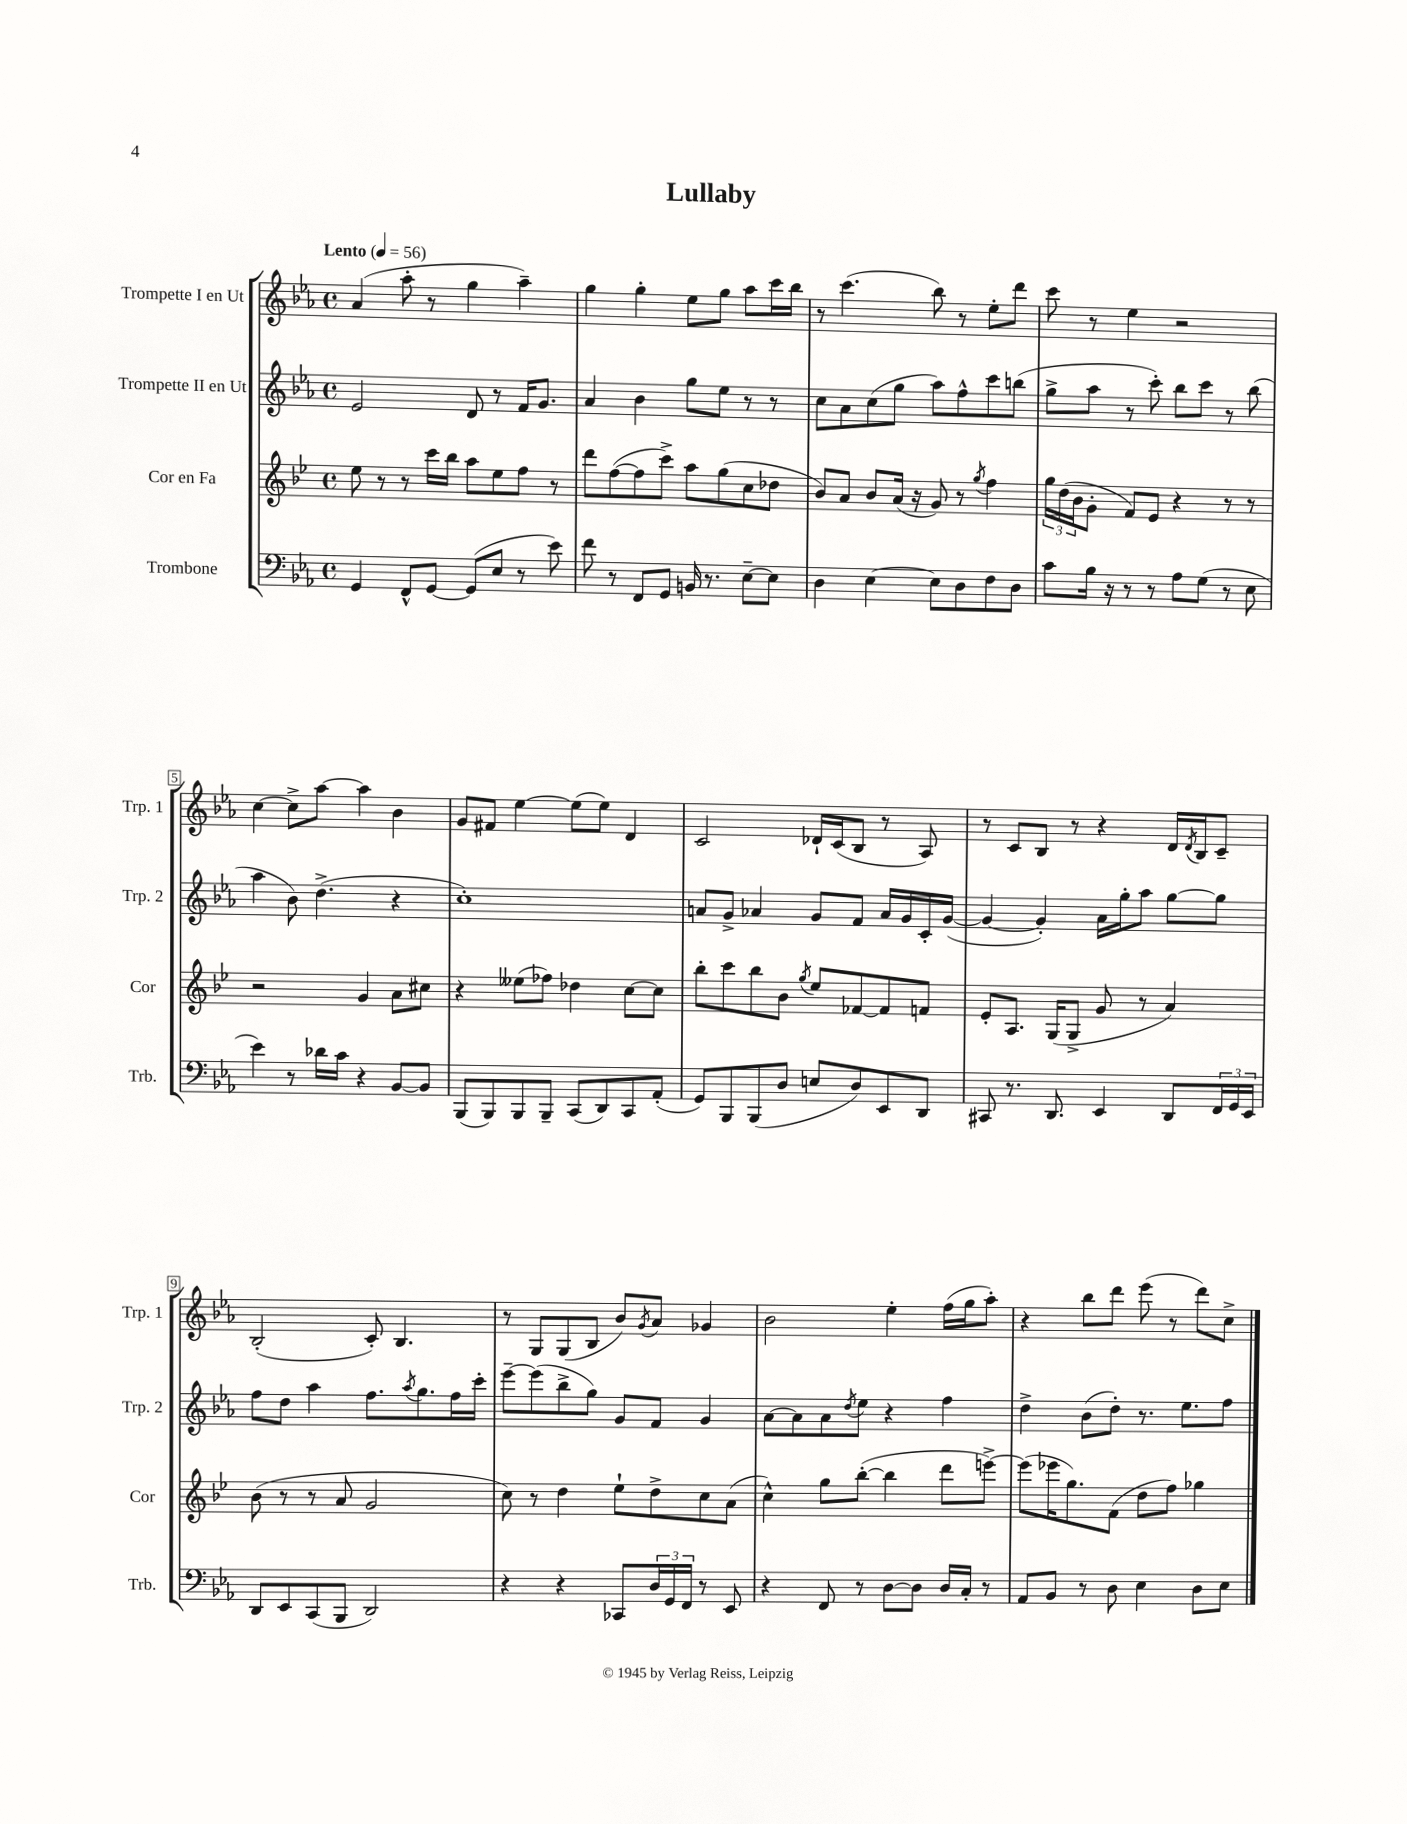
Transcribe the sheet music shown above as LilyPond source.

\header { title = "Lullaby" }
<<
\new StaffGroup <<
\new Staff = "s0" \with { instrumentName = "Trompette I en Ut" shortInstrumentName = "Trp. 1" } {
    \clef treble \key ees \major \defaultTimeSignature \time 4/4 \tempo "Lento" 4 = 56
    aes'4( aes''8-. r8 g''4 aes''4--) |
    g''4 g''4-. ees''8 g''8 aes''8 c'''16 bes''16 |
    r8 c'''4.( bes''8) r8 ees''8-. d'''8 |
    c'''8 r8 ees''4 r2 |
    c''4~ c''8-> aes''8~ aes''4 bes'4 |
    g'8 fis'8 ees''4~ ees''8( ees''8) d'4 |
    c'2 des'16-! c'16( bes8 r8 aes8) |
    r8 c'8 bes8 r8 r4 d'16 \acciaccatura { d'8 } bes16 c'8-- |
    bes2-.( c'8-.) bes4. |
    r8 g8 g8( bes8 bes'8) \acciaccatura { g'8 } aes'8 ges'4 |
    bes'2 ees''4-. f''16( g''16 aes''8-.) |
    r4 bes''8 d'''8 ees'''8( r8 d'''8) c''8-> \bar "|." |
}
\new Staff = "s1" \with { instrumentName = "Trompette II en Ut" shortInstrumentName = "Trp. 2" } {
    \clef treble \key ees \major \defaultTimeSignature \time 4/4
    ees'2 d'8 r8 f'16 g'8. |
    aes'4 bes'4 g''8 ees''8 r8 r8 |
    c''8 aes'8 c''8( g''8 aes''8) f''8-^ c'''8 b''8( |
    g''8-> aes''8 r8 c'''8-.) bes''8 c'''8 r8 bes''8( |
    aes''4 bes'8) d''4.->( r4 |
    c''1-.) |
    a'8 g'8-> aes'4 g'8 f'8 aes'16 g'16 c'16-. g'16~( |
    g'4~ g'4-.) aes'16 g''16-. aes''8 g''8~ g''8 |
    f''8 d''8 aes''4 f''8. \acciaccatura { aes''8 } g''8. f''16 c'''16-. |
    ees'''8~-- ees'''8( bes''8-> g''8) g'8 f'8 g'4 |
    aes'8~ aes'8 aes'8 \acciaccatura { d''8 } ees''8 r4 f''4 |
    d''4-> bes'8( d''8-.) r8. ees''8. f''8 \bar "|." |
}
\new Staff = "s2" \with { instrumentName = "Cor en Fa" shortInstrumentName = "Cor" } {
    \clef treble \key bes \major \defaultTimeSignature \time 4/4
    ees''8 r8 r8 c'''16 bes''16 a''8 ees''8 f''8 r8 |
    d'''8 f''8~( f''8 c'''8->) a''8 g''8( c''8 des''8 |
    bes'8) a'8 bes'8 a'16( r16 g'8) r8 \acciaccatura { g''8 } f''4 |
    \tuplet 3/2 { g''16 d''16( bes'16 } g'8-. f'8) ees'8 r4 r8 r8 |
    r2 g'4 a'8 cis''8 |
    r4 eeses''8( fes''8) des''4 c''8~ c''8 |
    bes''8-. c'''8 bes''8 bes'8 \acciaccatura { g''8 } ees''8 fes'8~ fes'8 f'8 |
    ees'8-. a8. g16( g8-> g'8 r8 a'4) |
    bes'8( r8 r8 a'8 g'2 |
    c''8) r8 d''4 ees''8-! d''8-> c''8 a'8( |
    c''4-^) g''8 bes''8~-.( bes''4 d'''8 e'''8~->) |
    e'''8( ees'''16 g''8.) f'8( d''8 f''8) ges''4 \bar "|." |
}
\new Staff = "s3" \with { instrumentName = "Trombone" shortInstrumentName = "Trb." } {
    \clef bass \key ees \major \defaultTimeSignature \time 4/4
    g,4 f,8-^ g,8~ g,8( ees8 r8 ees'8) |
    f'8 r8 f,8 g,8 b,16 r8. ees8~-- ees8 |
    d4 ees4~ ees8 d8 f8 d8 |
    c'8 bes16 r16 r8 r8 aes8 g8( r8 ees8 |
    ees'4) r8 des'16 c'16 r4 bes,8~ bes,8 |
    bes,,8( bes,,8) bes,,8 bes,,8-- c,8( d,8) c,8 aes,8-.( |
    g,8) bes,,8 bes,,8( d8 e8 d8) ees,8 d,8 |
    cis,8 r8. d,8. ees,4 d,8 \tuplet 3/2 { f,16 g,16 ees,16 } |
    d,8 ees,8 c,8( bes,,8 d,2) |
    r4 r4 ces,8 \tuplet 3/2 { d16 g,16 f,16 } r8 ees,8 |
    r4 f,8 r8 d8~ d8 d16 c16-. r8 |
    aes,8 bes,8 r8 d8 ees4 d8 ees8 \bar "|." |
}
>>
>>
\layout { \context { \Score \override BarNumber.stencil = #(make-stencil-boxer 0.1 0.3 ly:text-interface::print) } }
